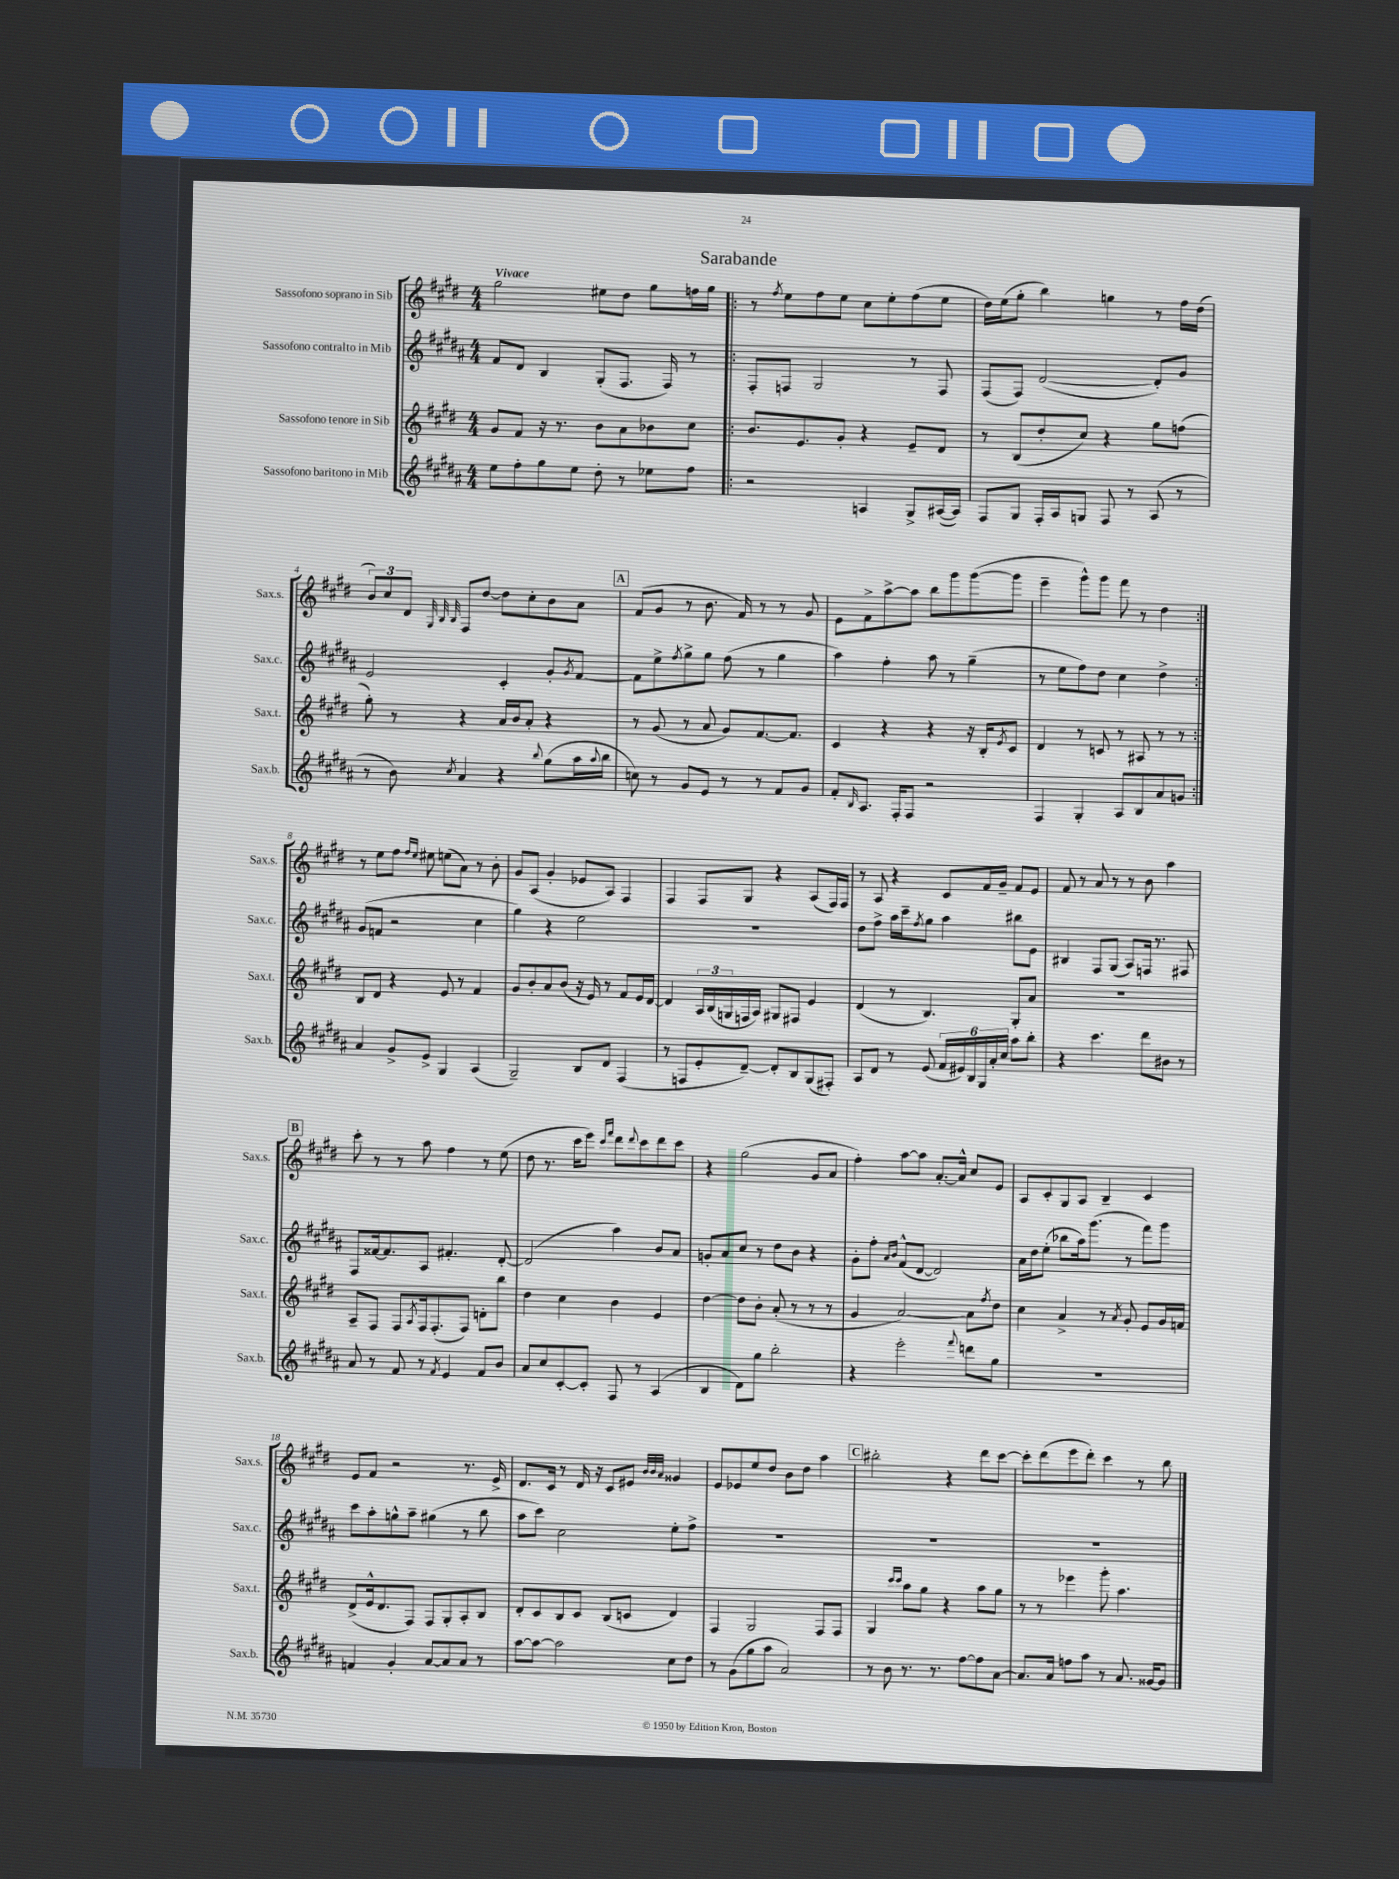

**kern	**kern	**kern	**kern
*staff4	*staff3	*staff2	*staff1
*clefG2	*clefG2	*clefG2	*clefG2
*k[f#c#g#d#a#]	*k[f#c#g#d#]	*k[f#c#g#d#a#]	*k[f#c#g#d#]
*M4/4	*M4/4	*M4/4	*M4/4
8ee	8g#	8f#	2gg#
8ff#'	8f#	8d#	.
8gg#	16r	4B	.
.	8.r	.	.
8ee	.	.	.
8dd#'	8b	(8G#'	8ee#
8r	8a	8.F#	8dd#
8ee-	8b-	.	8gg#
.	.	16F#)	.
8ff#	8cc#	8r	16ff
.	.	.	16gg#
=!|:	=!|:	=!|:	=!|:
2r	8.b	8F#'	8r
.	.	.	8qff#
.	.	8F	8ee
.	8.e	.	.
.	.	2G#	8ff#
.	8g#'	.	8ee
4A	4r	.	8cc#
.	.	.	8ee'
8G#^	8e~	8r	(8ff#
([16A#	8d#	8F	8ee
16A#])	.	.	.
=	=	=	=
8F#	8r	(8F#	16dd#)
.	.	.	(16ee
8G#	(8B	8F#)	8gg#'
16F#'	8dd#'	([2d#	4bb)
16A#	.	.	.
8G	8cc#)	.	.
8F#	4r	.	4gg
8r	.	.	.
(8A#	8gg#	8d#'])	8r
8r	(8ff	8g#	16ff#
.	.	.	(16dd#
=	=	=	=
8r	8gg#')	2e	12b)
.	.	.	12cc#
8b)	8r	.	.
.	.	.	12d#
.	.	.	32qqG#
.	.	.	32qqB
8qcc#	.	.	32qqB
4a#	4r	.	8F#
.	.	.	[8dd#
4r	16a	4c#'	8dd#]
.	16b	.	.
.	8a'	.	8cc#'
8qqbb	.	.	.
(8gg#	4r	8g#'	8b
.	.	8qg#	.
16aa#	.	[8f#	8a
8qqaa#	.	.	.
16bb	.	.	.
=	=	=	=
8cc)	8r	8f#]	(8f#
8r	(8g#	8ee^	8g#
.	.	8qff#	.
8g#	8r	8gg#^	8r
8e	8a	8gg#	8.b
8r	8g#)	(8ff#	.
.	.	.	16f#)
8r	[8.f#	8r	8r
8f#	.	4gg#	8r
.	8.f#]	.	.
8g#	.	.	8g#
=	=	=	=
8f#'	4c#	4aa#)	8e
16qqB	.	.	.
8.A#	.	.	8f#^
.	4r	4ff#'	[8aa^
16F#'	.	.	.
8F#	.	.	8aa]
2r	4r	8aa#	8bb
.	.	8r	8ggg#
.	16r	(4gg#~	([8ggg#
.	16B'	.	.
.	8qe	.	.
.	8c#	.	8ggg#]
=	=	=	=
4F#	4d#	8r	4eee~
.	.	8ee	.
4G#'	8r	8ff#)	8ggg#^^)
.	8c	8dd#	8ggg#
8A#	8r	4cc#	8fff#
8B	8A#	.	8r
8a#	8r	4dd#^	4dd#
8g	8r	.	.
=:|!	=:|!	=:|!	=:|!
4a#	8B	(8g#	8r
.	8d#	8f	8ee
8g#^	4r	2r	8ff#
.	.	.	16qqff#
.	.	.	16qqee
8e^	.	.	8ee#
4G#	8e	.	(8ee
.	8r	.	8a)
(4A#	4f#	4cc#	8r
.	.	.	8b'
=	=	=	=
2G#~)	8g#	4gg#)	8g#
.	8b'	.	(8A
.	8a	4r	4g#'
.	(8b	.	.
8B	16r	2ee	8e-
.	16e)	.	.
8d#	8r	.	8A)
(4F#	8f#	.	4F#
.	16e	.	.
.	[16d#	.	.
=	=	=	=
8r	4d#]	1r	4F#
8F	.	.	.
8e'	24A	.	8F#
.	(24B	.	.
.	24G	.	.
[8d#~)	16F	.	8G#
.	16A)	.	.
8d#']	8G#	.	4r
8B	8F#	.	.
(8G#	4e	.	(8A
8F#')	.	.	16F#)
.	.	.	16F#
=	=	=	=
8A#	(4d#	8dd#	8r
8d#	.	8ff#^	8A
8r	8r	16aa#	4r
.	.	16ccc#~	.
.	.	8qff#	.
(8e	4.B)	8gg#	.
24f#	.	4aa#	8c#
24e#)	.	.	.
24B	.	.	.
24G#	.	.	16f#
24a#'	.	.	.
.	.	.	16g#~
24cc#	.	.	.
8aa#	8G#'	8bb#	8f#
8bb'	8a	8e	8e
=	=	=	=
4r	1r	4B#	8f#
.	.	.	8r
4.ccc#	.	8F#	8a
.	.	(8G#	8r
.	.	8A#)	8r
8ddd#	.	16F	8b
.	.	8.r	.
8b#	.	.	4aa
8r	.	8F#	.
=	=	=	=
8a#	8A~	8F#	8ccc#'
8r	8F#	[16f##	8r
.	.	8.f##]	.
8f#	8F#	.	8r
.	8qA	.	.
8r	16F#	8A#	8aa
.	(8.F#'	.	.
8qf#	.	.	.
4e	.	4.f#'	4ff#
.	8F#)	.	.
8f#	8d'	.	8r
8b	8bb	[8d#'	(8ee
=	=	=	=
8a#	4dd#	(2d#]	8dd#
8cc#	.	.	8.r
[8c#'	4cc#	.	.
.	.	.	16ccc#
8c#']	.	.	8eee)
.	.	.	16qqccc#
.	.	.	16qqfff#
8F#	4b	4aa#)	8ddd#
.	.	.	8qqddd#
8r	.	.	8ccc#
(4A#	4e	8b	8ddd#
.	.	8a#	8ccc#
=	=	=	=
4B	[4dd#	8g'	4r
.	.	8a#	.
8d#)	8dd#]	8cc#	(2gg#
8gg#	8b'	8r	.
2bb'	(8a'	8dd#	.
.	8r	8b	.
.	8r	4r	8g#
.	8r	.	8a
=	=	=	=
4r	4g#	8g#'	4ff#')
.	.	8ff#'	.
.	.	16qqa#	.
.	.	16qqb	.
2eee'	[2a)	(8f#^^	[8aa
.	.	[8d#	8aa]
.	.	2d#])	[8.a'
.	.	.	16a^^]
8qqfff#	.	.	.
8ddd	8a]	.	8cc#
.	8qff#	.	.
8gg#	8dd#	.	8e
=	=	=	=
1r	4cc#	16a#	8A
.	.	16dd#	.
.	.	(8ee'	8c#'
.	4a^	8bb-	8G#
.	.	16aa#)	8A
.	.	(8.ggg#	.
.	8r	.	4B~
.	8qa	.	.
.	8g#'	8r	.
.	8e	8fff#)	4c#
.	16g#	8ggg#	.
.	16f	.	.
=	=	=	=
4f	(8d#^	8ccc#	8e
.	16e^^	8aa#'	8f#
.	8.d#	.	.
4g#'	.	8gg^^	2r
.	8F#)	8aa#~	.
[8a#	8F#	(4gg#	.
8a#]	8G#'	.	.
8a#	8A'	8r	8.r
8r	8B	8bb	.
.	.	.	16e^
=	=	=	=
[8aa#	8d#'	8aa#	8.d#
8aa#_	8c#	8ccc#)	.
.	.	.	16c#
2aa#]	8B	2cc#	8r
.	8c#	.	16d#
.	.	.	16r
.	(8B	.	8c#
.	8c	.	8e#
.	.	.	32qqb
.	.	.	32qqb
.	.	.	32qqa
8cc#	4d#)	8ee'	4g##
8dd#	.	8ff#^	.
=	=	=	=
8r	4F#	1r	8e
(8g#	.	.	8e-
8gg#	2G#	.	8ee
8aa#	.	.	8dd#
2a#)	.	.	8b
.	.	.	8dd#
.	8F#	.	4aa
.	8F#	.	.
=	=	=	=
8r	4G#	1r	2bb#'
8b	.	.	.
.	16qqccc#	.	.
.	16qqccc#	.	.
8.r	8aa	.	.
.	8gg#	.	.
8.r	.	.	.
.	4r	.	4r
[8ff#	.	.	.
8ff#]	8aa	.	8ddd#
[8a#	8gg#	.	[8ccc#
=	=	=	=
8.a#]	8r	1r	8ccc#']
.	8r	.	(8ddd#
16a#	.	.	.
8ff	4eee-	.	8eee
8aa#	.	.	8ddd#')
8r	8ggg#'	.	4ccc#
8.a#	4.aa	.	.
.	.	.	8r
[16g##	.	.	.
8g##]	.	.	8bb
==	==	==	==
*-	*-	*-	*-
